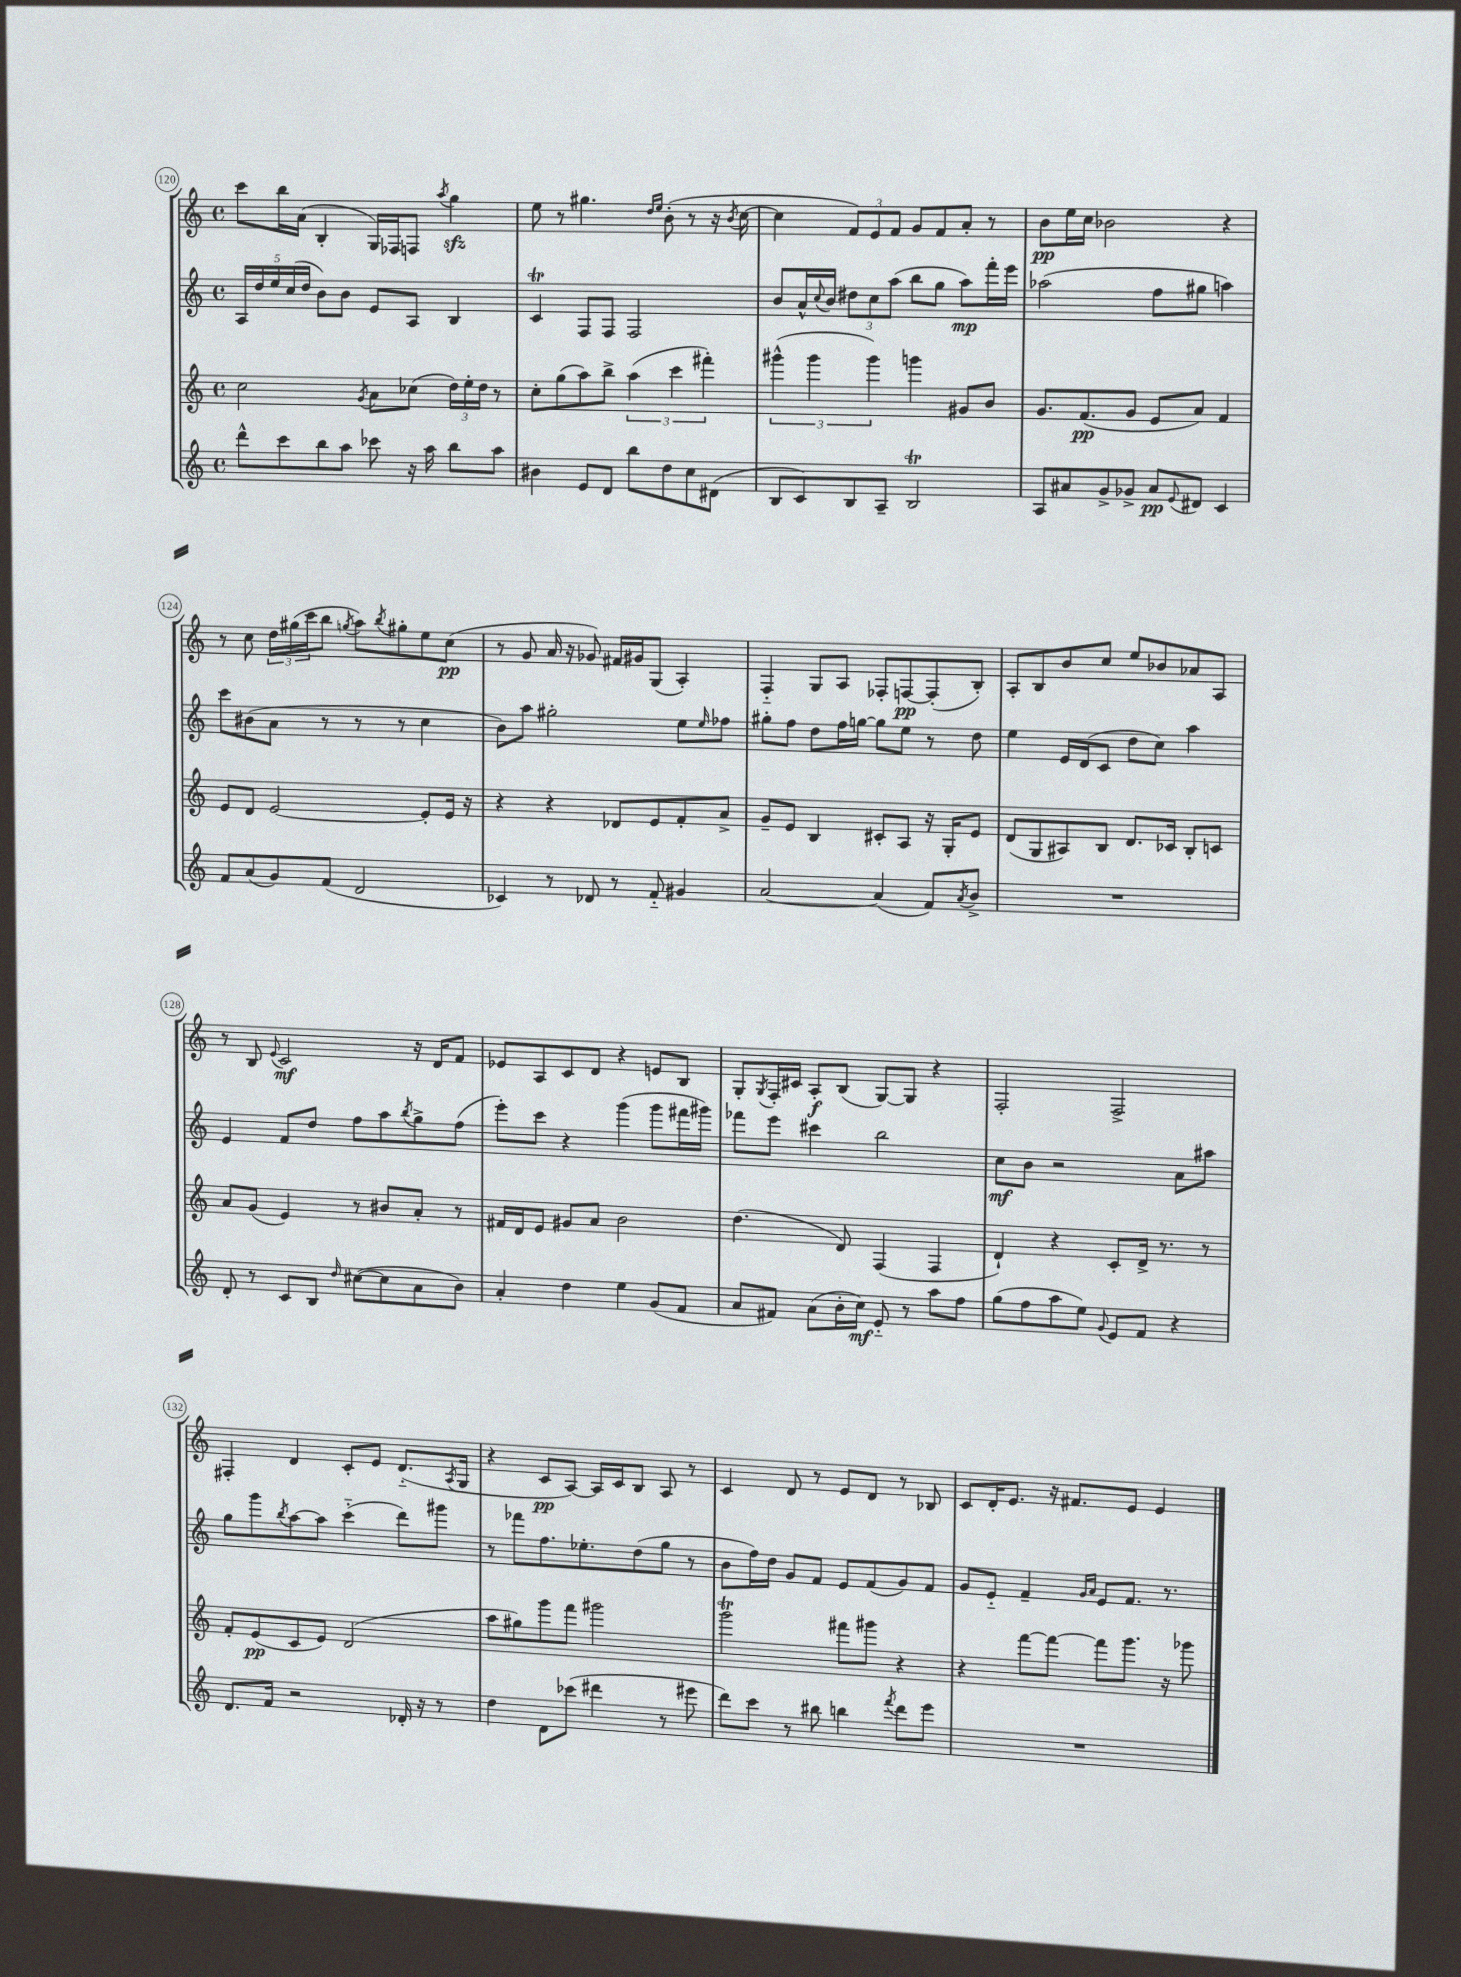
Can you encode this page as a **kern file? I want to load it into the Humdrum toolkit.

**kern	**kern	**kern	**kern
*staff4	*staff3	*staff2	*staff1
*clefG2	*clefG2	*clefG2	*clefG2
*k[]	*k[]	*k[]	*k[]
*M4/4	*M4/4	*M4/4	*M4/4
*met(c)	*met(c)	*met(c)	*met(c)
8ddd^^	2cc	20A	8ccc
.	.	20dd	.
.	.	20ee	.
8ccc	.	.	16bb
.	.	(20cc	.
.	.	.	(16a
.	.	20dd	.
8bb	.	8b)	4B'
8aa	.	8b	.
.	8qg	.	.
8ccc-	8a	8e	16G)
.	.	.	16F-
16r	(8cc-	8A	8F
16aa	.	.	.
.	.	.	8qaa
8bb	24dd)	4B	4gg
.	24ee'	.	.
.	24dd	.	.
8aa	8r	.	.
=	=	=	=
4b#	8cc'	4c	8ee
.	(8gg	.	8r
8e	8aa)	8F	4.gg#
8d	8bb^	8F	.
8bb	(6aa	2F	.
.	.	.	16qqdd
.	.	.	16qqee
8dd	.	.	(8b'
.	6ccc	.	.
8cc	.	.	8r
.	6fff#')	.	.
(8d#	.	.	16r
.	.	.	8qb
.	.	.	[16cc
=	=	=	=
8B	(6ggg#^^	8b	4cc]
8c)	.	16a^^	.
.	6ggg#	.	.
.	.	8qqcc	.
.	.	16b	.
8B	.	12dd#	12f)
.	6ggg#)	12cc	12e
8A~	.	.	.
.	.	(12aa	12f
2B	4ggg	8bb	8g
.	.	8gg	8f
.	8g#	8aa)	8a'
.	8b	16fff'	8r
.	.	16eee	.
=	=	=	=
8A	8.g	(2aa-	8b
8a#	.	.	16ee
.	(8.f	.	16cc
8g^	.	.	2b-
8g-^	8g	.	.
8a#	8e	8ff	.
8qqe	.	.	.
8d#	8a)	8gg#	.
4c	4f	4aa)	4r
=	=	=	=
8f	8e	8ccc	8r
(8a	8d	(8b#	8cc
8g)	[2e	8a	24dd
.	.	.	(24gg#
.	.	.	24ccc
(8f	.	8r	8bb
.	.	.	8qgg
2d	.	8r	8aa)
.	.	.	8qbb
.	.	8r	8gg#'
.	8e']	4cc	8ee
.	16e	.	(8cc
.	16r	.	.
=	=	=	=
4c-)	4r	8b)	8r
.	.	8aa	8g
8r	4r	2gg#'	16a
.	.	.	16r
8d-	.	.	8g-)
8r	8d-	.	16f#
.	.	.	16g#
8f'~	8e	.	(8G
4g#	8f'	8ee	4A')
.	.	16qqee	.
.	8a^	8ff-	.
=	=	=	=
[2a	8g~	8gg#'	4F'~
.	8e	8ff	.
.	4B	8dd	8G
.	.	16ff	8A
.	.	[16gg	.
(4a]	8c#'	8gg]	8F-'
.	8A	8ee	[8F
8f)	16r	8r	(8F']
.	16G'	.	.
8qa	.	.	.
8b^	8e	8dd	8B')
=	=	=	=
1r	(8d	4ee	8A'
.	8G	.	8B
.	8A#)	16e	8b
.	.	(16d	.
.	8B	8c	8cc
.	8.d	8dd	8ee
.	.	8cc)	8b-
.	16c-	.	.
.	8B'	4aa	8a-
.	8c	.	8A
=	=	=	=
8d'	8a	4e	8r
8r	(8g	.	8B
.	.	.	8qqe
8c	4e)	8f	2c
8B	.	8dd	.
16qqdd	.	.	.
([8cc#	8r	8ff	.
8cc#]	8b#	8aa	.
.	.	8qbb	.
8a	8a'	8gg^	16r
.	.	.	16d
8b)	8r	(8ff	8f
=	=	=	=
4a'	16f#	8eee')	8e-
.	16d	.	.
.	8e	8ccc	8A
4dd	8g#	4r	8c
.	8a	.	8d
4ee	2b	(4ggg	4r
(8g	.	8ggg	8e
8f	.	16fff#	8B
.	.	16ggg#)	.
=	=	=	=
8a	(4.dd	8fff-	8G'
.	.	.	8qG
8f#)	.	8eee	16F'
.	.	.	16c#
(8a	.	4ccc#	8A'
16b'	8d)	.	(8B
16cc)	.	.	.
8e'~	(4F	2bb	[8G)
8r	.	.	8G]
8aa	4F	.	4r
8ff	.	.	.
=	=	=	=
(8gg	4d`)	8cc	2F'
8ff	.	8b	.
8aa	4r	2r	.
8ee)	.	.	.
8qqg	.	.	.
8e	8c'	.	2F^
8f	16d^	.	.
.	8.r	.	.
4r	.	8a	.
.	8r	8aa#	.
=	=	=	=
8.d	8f'	8gg	4F#'
.	(8e	8ggg	.
16f	.	.	.
.	.	8qbb	.
2r	8c	[8aa	4d
.	8e)	8aa]	.
.	(2d	(4ccc'~	8c'
.	.	.	8e
16d-'	.	8ddd)	(8.d'~
16r	.	.	.
8r	.	8ggg#	.
.	.	.	8qA
.	.	.	16G
=	=	=	=
4dd	8aa	8r	4r
.	8gg#)	8fff-	.
8d	8ggg	8.ff	8c
(8ccc-	8fff	.	[8A)
.	.	8.ee-'	.
4ddd#	2ggg#	.	16A]
.	.	.	16c
.	.	(8dd	8B
8r	.	8gg	8A
8eee#	.	8r	8r
=	=	=	=
8ddd)	2ggg	8b	4c
8ccc	.	16ff)	.
.	.	16dd	.
8r	.	8g	8d
8bb#	.	8f	8r
4bb	8fff#	8e	8e
.	8ggg#	(8f	8d
8qfff	.	.	.
8ddd	4r	8g)	8r
8eee	.	8f	8B-
=	=	=	=
1r	4r	8g	8c
.	.	8e'~	16d'
.	.	.	8.e
.	[8fff	4f~	.
.	8fff_	.	16r
.	.	.	8.f#
.	.	16qqg	.
.	.	16qqa	.
.	8fff]	8e	.
.	8.ggg	8.f	8e
.	.	.	4e
.	16r	8.r	.
.	8ggg-	.	.
==	==	==	==
*-	*-	*-	*-
